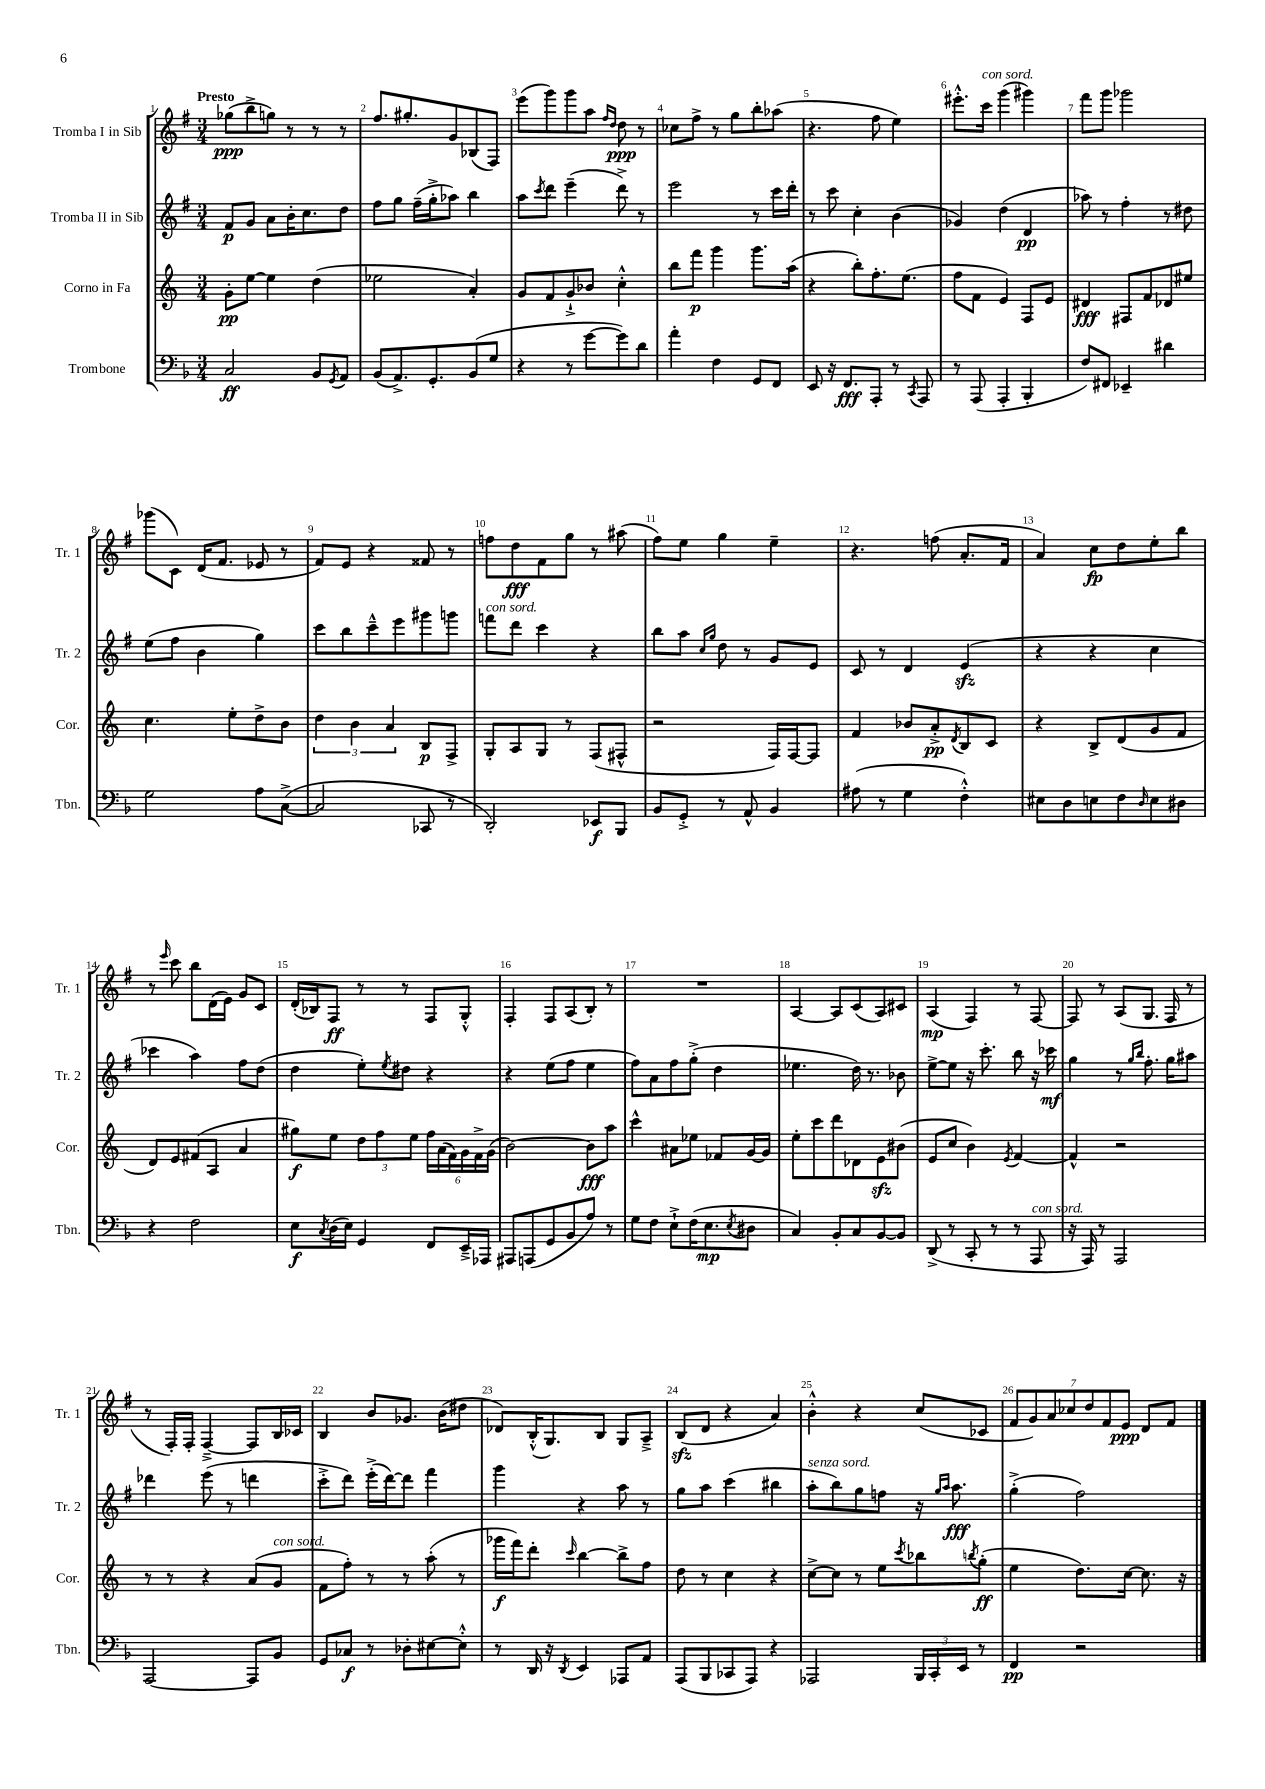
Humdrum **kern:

**kern	**kern	**kern	**kern
*staff4	*staff3	*staff2	*staff1
*clefF4	*clefG2	*clefG2	*clefG2
*k[b-]	*k[]	*k[f#]	*k[f#]
*M3/4	*M3/4	*M3/4	*M3/4
2C/	8g'\L	8f#/L	(8gg-\L
.	[8ee\J	8g/J	8bb^\
.	4ee\]	8a\L	8gg\J)
.	.	16b'\K	8r
.	.	8.cc\	.
8BB-/L	(4dd\	.	8r
8qGG/	.	.	.
8AA/J	.	8dd\J	8r
=	=	=	=
(8BB-/L	2ee-\	8ff#\L	8.ff#/L
8.AA^/)	.	8gg\J	.
.	.	.	8.gg#'/
.	.	(16ff#~\LL	.
8.GG'/	.	16gg'^\J	.
.	.	8aa-\J)	8g/
(8BB-/	4a'/)	4bb\	(8B-/
8G/J	.	.	8F#/J)
=	=	=	=
4r	8g/L	8aa\L	(8eee\L
.	.	8qccc/	.
.	8f/	8ddd\J	8ggg\)
8r	8g`^/	(4eee~\	8ggg\
[8g\L	8b-/J	.	8aa\J
.	.	.	16qqff#/LL
.	.	.	16qqdd/JJ
8g\])	4cc'^^\	8ddd^\)	8dd\
8d\J	.	8r	8r
=	=	=	=
4a'\	8bb\L	2eee\	8cc-\L
.	8fff\J	.	8ff#^\J
4F\	4ggg\	.	8r
.	.	.	8gg\L
8GG/L	8.ggg\L	8r	8bb'\
8FF/J	.	16ccc\LL	(8aa-\J
.	(16aa\Jk	16ddd'\JJ	.
=	=	=	=
8EE/	4r	8r	4.r
16r	.	8ccc\	.
8.FF/L	.	.	.
.	8bb'\L)	4cc'\	.
8AAA'/J	8.ff'\	.	8ff#\
8r	.	(4b\	4ee\)
.	(8.ee\J	.	.
8qCC/	.	.	.
8AAA/	.	.	.
=	=	=	=
8r	8ff\L	4g-/)	8.eee#'^^\L
(8AAA/	8f\J	.	.
.	.	.	16ccc\Jk
4AAA'/	4e/)	(4dd\	(4ggg\
4BBB-'/	8F/L	4d/	4ggg#\)
.	8e/J	.	.
=	=	=	=
8F/L)	4d#/	8aa-\)	8fff#\L
8FF#/J	.	8r	8ggg\J
4EE-~/	8F#/L	4ff#'\	2ggg-\
.	8f/	.	.
4d#\	8d-/	8r	.
.	8ee#/J	8dd#\	.
=	=	=	=
2G\	4.cc\	(8ee\L	(8ggg-\L
.	.	8ff#\J	8c\J)
.	.	4b\	(16d/LK
.	.	.	8.f#/J
.	8ee'\L	.	.
8A\L	8dd^\	4gg\)	8e-/
([8C^\J	8b\J	.	8r
=	=	=	=
2C/]	6dd\	8ccc\L	8f#/L)
.	.	8bb\	8e/J
.	6b\	.	.
.	.	8ccc~^^\	4r
.	6a/	.	.
.	.	8eee\	.
8CC-/	8B/L	8ggg#\	8f##/
8r	8F^/J	8ggg\J	8r
=	=	=	=
2DD'/)	8G'/L	8fff\L	8ff\L
.	8A/	8ddd\J	8dd\
.	8G/J	4ccc\	8f#\
.	8r	.	8gg\J
8EE-/L	(8F/L	4r	8r
8BBB-/J	8F#^^/J	.	(8aa#\
=	=	=	=
8BB-/L	2r	8bb\L	8ff#\L)
8GG'^/J	.	8aa\J	8ee\J
.	.	16qqcc/LL	.
.	.	16qqgg/JJ	.
8r	.	8dd\	4gg\
8AA^^/	.	8r	.
4BB-/	16F/LL)	8g/L	4ee~\
.	[16F/J	.	.
.	8F/]J	8e/J	.
=	=	=	=
(8A#\	4f/	8c/	4.r
8r	.	8r	.
4G\	8b-/L	4d/	.
.	8a'^/	.	(8ff\
.	8qd/	.	.
4F'^^\)	8B/	(4e/	8.a'/L
.	8c/J	.	.
.	.	.	16f#/Jk
=	=	=	=
8E#\L	4r	4r	4a/)
8D\	.	.	.
8E\	8B^/L	4r	8cc\L
8F\	(8d/	.	8dd\
16qqD/	.	.	.
8E\	8g/	4cc\	8ee'\
8D#\J	8f/J	.	8bb\J
=	=	=	=
4r	8d/L)	4ccc-\	8r
.	.	.	16qqeee/
.	8e/	.	8ccc\
2F\	(8f#/	4aa\)	8bb\L
.	8A/J	.	(16d\L
.	.	.	16e\JJ)
.	4a/	8ff#\L	8g/L
.	.	(8dd\J	8c/J
=	=	=	=
8E\L	8gg#\L)	4dd\	(16d'/LL
.	.	.	16B-/J)
8qC/	.	.	.
(16D\L	8ee\J	.	8F#/J
16E\JJ)	.	.	.
4GG/	12dd\L	8ee'\L)	8r
.	12ff\	.	.
.	.	8qee/	.
.	.	8dd#\J	8r
.	12ee\J	.	.
8FF/L	24ff\LL	4r	8F#/L
.	(24a\	.	.
.	24f\)	.	.
16EE~^/L	24g\	.	8G'^^/J
.	24f^\	.	.
16AAA-/JJ	.	.	.
.	(24g\JJ	.	.
=	=	=	=
8AAA#/L	[2b\)	4r	4F#'/
(8AAA/	.	.	.
8GG/	.	(8ee\L	8F#/L
8BB-/	.	8ff#\J	(8A/
8A/J)	8b\]L	4ee\	8B'/J)
8r	8aa\J	.	8r
=	=	=	=
8G\L	4ccc^^\	8ff#\L)	2.r
8F\J	.	8a\	.
8E`^\L	8a#\L	8ff#\	.
(16F\K	8ee-\J	(8gg'^\J	.
8.E\	.	.	.
.	8f-/L	4dd\	.
8qE/	.	.	.
8D#\J	[16g/L	.	.
.	16g/]JJ	.	.
=	=	=	=
4C/)	8ee'\L	4.ee-\	[4A/
.	8ccc\	.	.
8BB-'/L	8ddd\	.	8A/]L
8C/	8d-\	16dd\)	(8c/
.	.	8.r	.
[8BB-/	8e\	.	8A/)
8BB-/]J	(8b#\J	8b-\	8c#/J
=	=	=	=
(8DD^/	8e/L	[8ee^\L	(4A/
8r	8cc/J	8ee\]J	.
8CC'/	4b\)	16r	4F#/)
.	.	8.ccc'\	.
8r	.	.	.
.	8qe/	.	.
8r	[4f/	8bb\	8r
8AAA/	.	16r	[8F#/
.	.	16ccc-\	.
=	=	=	=
16r	4f^^/]	4gg\	8F#/]
16AAA/)	.	.	.
8r	.	.	8r
2AAA/	2r	8r	(8A/L
.	.	16qqgg/LL	.
.	.	16qqbb/JJ	.
.	.	8.ff#'\	8.G/J
.	.	16gg\LK	16F#/
.	.	8aa#\J	8r
=	=	=	=
[2AAA/	8r	4ddd-\	8r
.	8r	.	16F#'/LL)
.	.	.	16F#'/JJ
.	4r	(8eee\	[4F#~^/
.	.	8r	.
8AAA/]L	(8a/L	4ddd\	8F#/]L
8BB-/J	8g/J	.	16B/L
.	.	.	16c-/JJ
=	=	=	=
8GG/L	8f\L	8ccc'^\L	4B/
8C-/J	8ff'\J)	8ddd\J)	.
8r	8r	(16eee'^\LL	8b/L
.	.	[16ddd\J)	.
8D-'\L	8r	8ddd\]J	8.g-/J
[8E#\	(8aa'\	4fff#\	.
.	.	.	(16b\LK
8E#'^^\]J	8r	.	8dd#\J
=	=	=	=
8r	16ggg-\LL	4ggg\	8d-/L)
.	16fff\J)	.	.
16DD/	8ddd'\J	.	(16B'^^/K
16r	.	.	8.G/)
8qDD/	16qqccc/	.	.
4EE/	[4bb\	4r	.
.	.	.	8B/J
8AAA-/L	8bb^\]L	8aa\	8G/L
8AA/J	8ff\J	8r	8A~^/J
=	=	=	=
(8AAA/L	8dd\	8gg\L	(8B/L
8BBB-/	8r	8aa\J	8d/J
8CC-/	4cc\	(4ccc\	4r
8AAA/J)	.	.	.
4r	4r	4bb#\	4a/)
=	=	=	=
2AAA-/	[8cc^\L	8aa'\L	4b'^^\
.	8cc\]J	8bb\)	.
.	8r	8gg\	4r
.	8ee\L	8ff\J	.
.	8qccc/	.	.
24BBB-/LL	8bb-\	16r	(8cc/L
24CC'/	.	.	.
.	.	16qqgg/LL	.
.	.	16qqaa/JJ	.
.	.	8.aa\	.
24EE/JJ	.	.	.
.	8qbb/	.	.
8r	(8gg'\J	.	8c-/J
=	=	=	=
4FF/	4ee\	(4gg'^\	14f#/L
.	.	.	14g/)
.	.	.	14a/
.	.	.	14cc-/
2r	8.dd\L)	2ff#\)	.
.	.	.	14dd/
.	.	.	14f#/
.	.	.	14e/J
.	[16cc\Jk	.	.
.	8.cc\]	.	8d/L
.	.	.	8f#/J
.	16r	.	.
==	==	==	==
*-	*-	*-	*-
